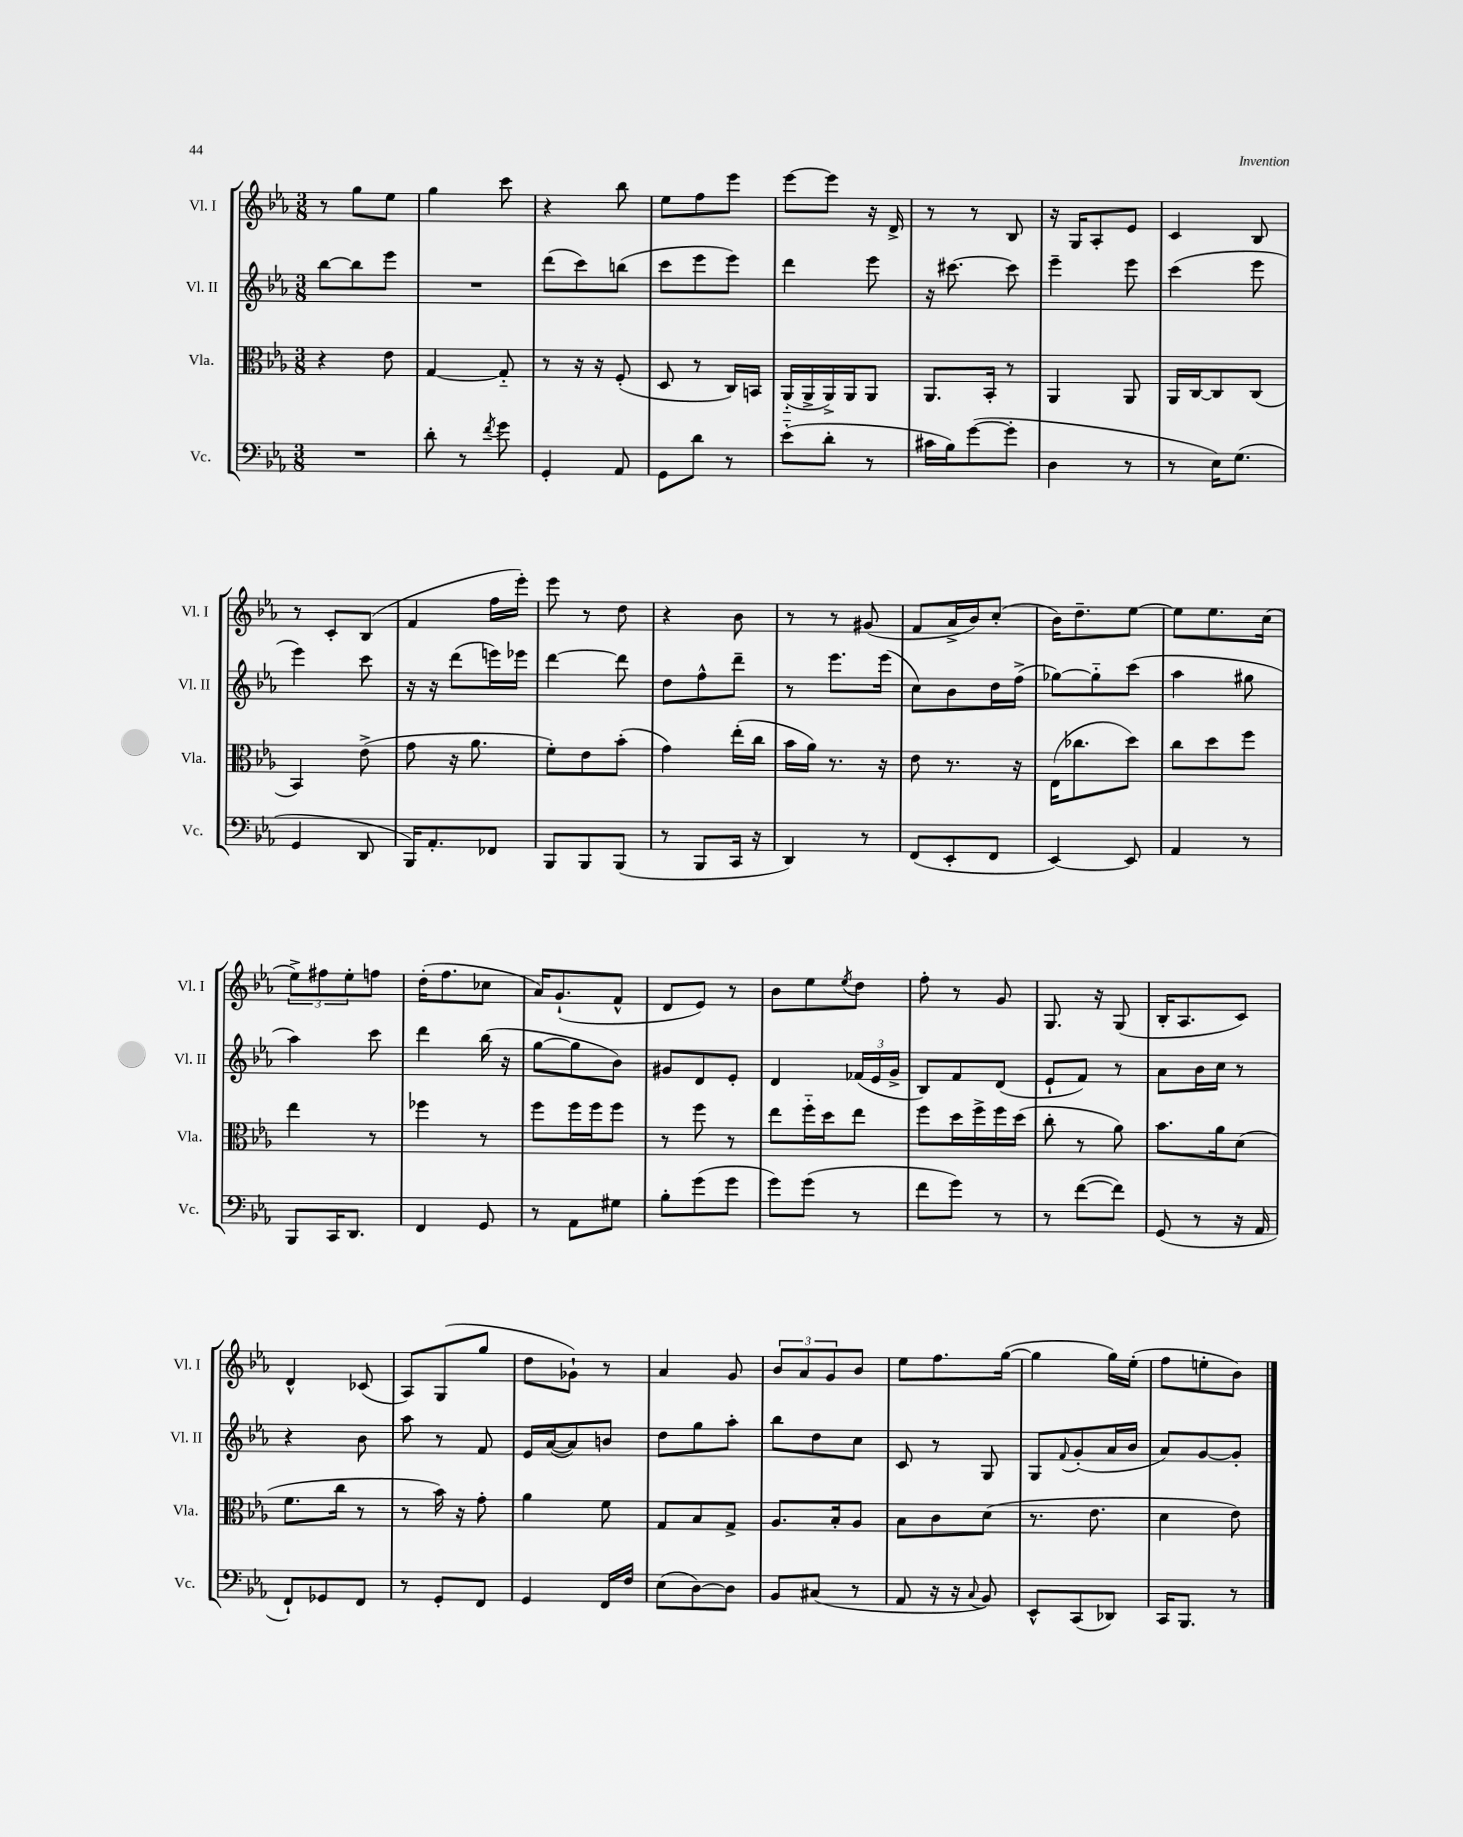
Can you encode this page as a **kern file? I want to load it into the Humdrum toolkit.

**kern	**kern	**kern	**kern
*part4	*part3	*part2	*part1
*staff4	*staff3	*staff2	*staff1
*I"Vc.	*I"Vla.	*I"Vl. II	*I"Vl. I
*I'Vc.	*I'Vla.	*I'Vl. II	*I'Vl. I
*clefF4	*clefC3	*clefG2	*clefG2
*k[b-e-a-]	*k[b-e-a-]	*k[b-e-a-]	*k[b-e-a-]
*M3/8	*M3/8	*M3/8	*M3/8
=22	=22	=22	=22
4.r	4r	[8bb-\L	8r
.	.	8bb-\]	8gg\L
.	8e-\	8eee-\J	8ee-\J
=23	=23	=23	=23
8d'\	[4G/	4.r	4gg\
8r	.	.	.
8qf/	.	.	.
8g\	8G/]	.	8ccc\
=24	=24	=24	=24
4GG'/	8r	(8ddd\L	4r
.	16r	8ccc\)	.
.	16r	.	.
8AA-/	(8F'/	(8bbn\J	8bb-\
=25	=25	=25	=25
8GG\L	8D/	8ccc\L	8ee-\L
8d\J	8r	8eee-\	8ff\
8r	16C/LL)	8eee-\J)	8eee-\J
.	16BBn/JJ	.	.
=26	=26	=26	=26
(8e-\L	(16AA-/LL	4ddd\	[8eee-\L
.	16AA-^/	.	.
8d'\J	16AA-^/)	.	8eee-\J]
.	16AA-/J	.	.
8r	8AA-/J	8eee-\	16r
.	.	.	16d^/
=27	=27	=27	=27
16c#X\LL	8.AA-/L	16r	8r
16B-\J)	.	[8.ccc#X\	.
([8g\	.	.	8r
.	16BB-'/Jk	.	.
8g'\J]	8r	8ccc#\]	8B-/
=28	=28	=28	=28
4D\	4AA-/	4eee-~\	16r
.	.	.	16G/KL
.	.	.	8A-'/
8r	8AA-/	8eee-\	8e-/J
=29	=29	=29	=29
8r	16AA-/LL	(4ccc\	4c/
.	[16C/J	.	.
16E-\KL)	8C/]	.	.
(8.G\J	.	.	.
.	(8C/J	8eee-\	8B-/
!!LO:LB:g=z
=30	=30	=30	=30
4GG/	4BB-/)	4eee-\)	8r
.	.	.	8c'/L
8DD/	(8e-^\	8ccc\	(8B-/J
=31	=31	=31	=31
16BBB-/KL)	8g\	16r	4f/
8.AA-'/	.	16r	.
.	16r	(8ddd\L	.
.	8.a-\	.	.
8FF-X/J	.	16eeen\L)	16ff\LL
.	.	16eee-X\JJ	16eee-'\JJ)
=32	=32	=32	=32
8BBB-/L	8f'\L)	[4ddd\	8eee-\
8BBB-/	8e-\	.	8r
(8BBB-/J	(8b-'\J	8ddd\]	8dd\
=33	=33	=33	=33
8r	4g\)	8dd\L	4r
8BBB-/L	.	8ff^^\	.
16CC/Jk	(16ee-'\LL	8ddd~\J	8b-\
16r	16cc\JJ	.	.
=34	=34	=34	=34
4DD/)	16b-\LL	8r	8r
.	16a-\JJ)	.	.
.	8.r	8.eee-\L	8r
8r	.	.	(8g#X/
.	16r	(16eee-\Jk	.
=35	=35	=35	=35
(8FF/L	8e-\	8cc\L)	8f/L
8EE-'/	8.r	8b-\	16a-^/L
.	.	.	16b-/J)
8FF/J	.	16dd\L	(8cc'/J
.	16r	(16ff^\JJ	.
=36	=36	=36	=36
[4EE-/)	(16E-\KL	[8gg-X\L)	16b-\KL)
.	8.cc-X\	.	8.dd~\
.	.	8gg-\]	.
8EE-/]	8dd\J)	(8ccc\J	[8ee-\J
=37	=37	=37	=37
4AA-/	8cc\L	4aa-\	8ee-\L]
.	8dd\	.	8.ee-\
8r	8ff\J	8gg#X\	.
.	.	.	(16cc\Jk
!!LO:LB:g=z
=38	=38	=38	=38
8BBB-/L	4ee-\	4aa-\)	12ee-^\L)
.	.	.	12ff#X\
16CC/K	.	.	.
.	.	.	12ee-'\
8.DD/J	.	.	.
.	8r	8ccc\	8ffn\J
=39	=39	=39	=39
4FF/	4ff-X\	4ddd\	(16dd'\KL
.	.	.	8.ff\
8GG/	8r	(16bb-\	8cc-X\J
.	.	16r	.
=40	=40	=40	=40
8r	8ff\L	[8gg\L	16a-/KL)
.	.	.	(8.g`/
8AA-\L	16ff\L	8gg\]	.
.	16ff\J	.	.
8G#X\J	8ff\J	8b-\J)	8f^^/J
=41	=41	=41	=41
8B-'\L	8r	8g#X/L	8d/L
(8g\	8ff\	8d/	8e-/J)
8g\J	8r	8e-'/J	8r
=42	=42	=42	=42
8g\L)	8ee-\L	4d/	8b-\L
(8g\J	16ff\L	.	8ee-\
.	16dd\J	.	.
.	.	.	8qee-/
8r	8ee-\J	(24f-X/LL	8dd\J
.	.	24e-/	.
.	.	24g^/JJ	.
=43	=43	=43	=43
8f\L	8ff\L	8B-/L)	8ff'\
8g\J)	16dd\L	8f/	8r
.	16ff^\	.	.
8r	16ff\	(8d/J	8g/
.	(16dd\JJ	.	.
=44	=44	=44	=44
8r	8cc'\	8e-`/L	8.G/
([8f\L	8r	8f/J)	.
.	.	.	16r
8f\J])	8a-\)	8r	(8G/
=45	=45	=45	=45
(8GG/	8.b-\L	8a-\L	16B-'/KL
.	.	.	8.A-/
8r	.	16b-\L	.
.	16a-\k	16cc\JJ	.
16r	(8d\J	8r	8c/J)
16AA-/	.	.	.
!!LO:LB:g=z
=46	=46	=46	=46
8FF`/L)	8.f\L	4r	4d^^/
8GG-X/	.	.	.
.	16cc\Jk	.	.
8FF/J	8r	8b-\	(8c-X/
=47	=47	=47	=47
8r	8r	8aa-\	8A-/L)
8GG'/L	16b-\)	8r	(8G/
.	16r	.	.
8FF/J	8g'\	8f/	8gg/J
=48	=48	=48	=48
4GG/	4a-\	16e-/LL	8dd\L
.	.	([16a-/J	.
.	.	8a-/])	8g-X`\J)
16FF/LL	8f\	8bn/J	8r
16F/JJ	.	.	.
=49	=49	=49	=49
(8E-\L	8G/L	8dd\L	4a-/
[8D\)	8B-/	8gg\	.
8D\J]	8G^/J	8aa-'\J	8g/
=50	=50	=50	=50
8BB-/L	8.A-/L	8bb-\L	12b-/L
.	.	.	12a-/
(8C#X/J	.	8dd\	.
.	.	.	12g/
.	16B-'/k	.	.
8r	8A-/J	8cc\J	8b-/J
=51	=51	=51	=51
8AA-/	8B-\L	8c/	8ee-\L
16r	8c\	8r	8.ff\
16r	.	.	.
8qqC/	.	.	.
8BB-/)	(8d\J	8G/	.
.	.	.	([16gg\Jk
=52	=52	=52	=52
8EE-^^/L	8.r	8G/L	4gg\]
.	.	8qqf/	.
(8CC/	.	(8g'/	.
.	8.e-\	.	.
8DD-X/J)	.	16a-/L	16gg\LL)
.	.	16b-/JJ	(16ee-'\JJ
=53	=53	=53	=53
16CC/KL	4d\	8a-/L)	8ff\L
8.BBB-/J	.	.	.
.	.	[8g/	8een'\
8r	8e-\)	8g'/J]	8b-\J)
==	==	==	==
*-	*-	*-	*-
